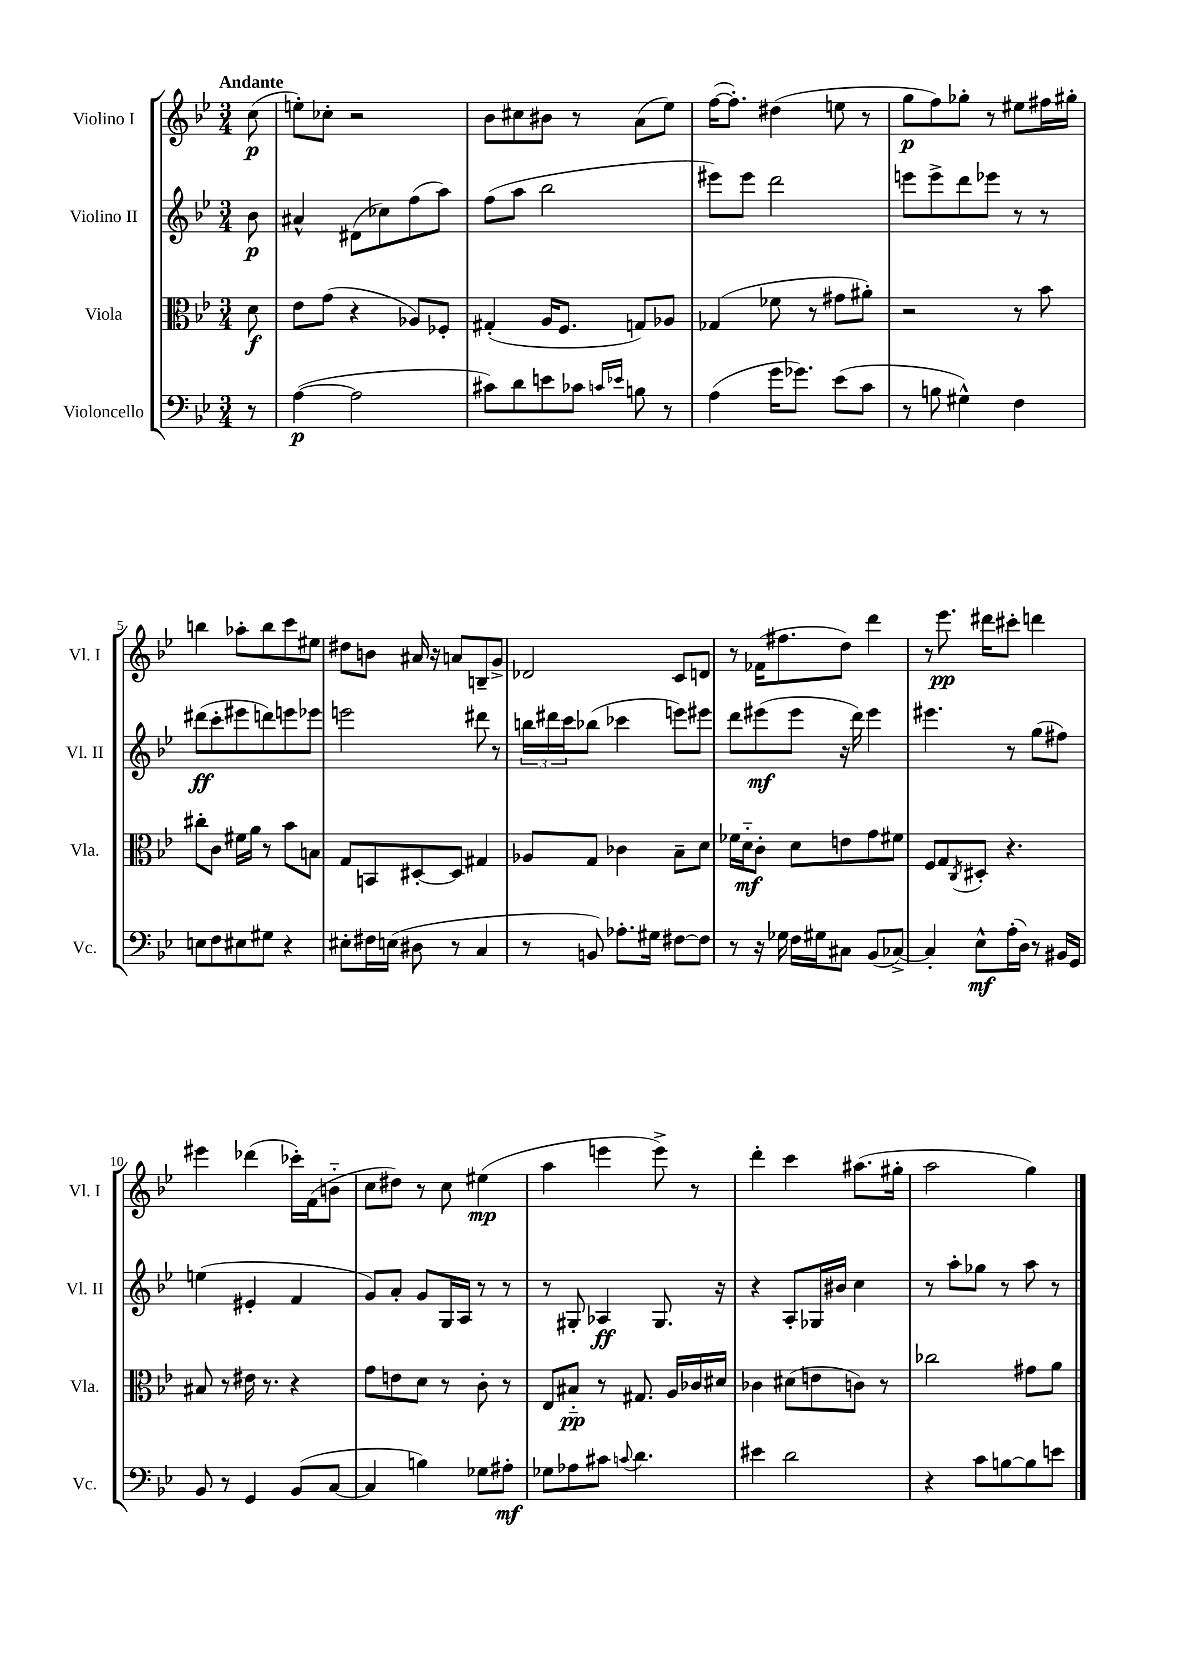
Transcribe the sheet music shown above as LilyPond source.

<<
\new StaffGroup <<
\new Staff = "s0" \with { instrumentName = "Violino I" shortInstrumentName = "Vl. I" } {
    \clef treble \key bes \major \numericTimeSignature \time 3/4 \partial 8 \tempo "Andante"
    c''8\p( |
    e''8-.) ces''8-. r2 |
    bes'8 cis''8 bis'8 r8 a'8( ees''8) |
    f''16~( f''8.-.) dis''4( e''8 r8 |
    g''8\p f''8) ges''8-. r8 eis''8 fis''16 gis''16-. |
    b''4 aes''8-. b''8 c'''8 eis''8 |
    dis''8 b'8 ais'16 r16 a'8 b8-- g'8-> |
    des'2 c'8 d'8 |
    r8 fes'16( fis''8. d''8) d'''4 |
    r8 ees'''8.\pp dis'''16 cis'''8-. d'''4 |
    eis'''4 des'''4( ces'''16-.) f'16( b'8-_ |
    c''8 dis''8) r8 c''8 eis''4\mp( |
    a''4 e'''4 e'''8->) r8 |
    d'''4-. c'''4 ais''8.( gis''16-. |
    a''2 g''4) \bar "|." |
}
\new Staff = "s1" \with { instrumentName = "Violino II" shortInstrumentName = "Vl. II" } {
    \clef treble \key bes \major \numericTimeSignature \time 3/4 \partial 8
    bes'8\p |
    ais'4-^ dis'8( ces''8) f''8( a''8) |
    f''8( a''8 bes''2 |
    eis'''8) eis'''8 d'''2 |
    e'''8 e'''8-> d'''8 ees'''8 r8 r8 |
    dis'''8\ff( c'''8-. eis'''8 d'''8) e'''8 ees'''8 |
    e'''2 dis'''8 r8 |
    \tuplet 3/2 { b''16 dis'''16 c'''16 } bes''8( ces'''4 e'''8) eis'''8 |
    d'''8 eis'''8\mf( eis'''8 r16 d'''16) eis'''4 |
    eis'''4. r8 g''8( fis''8) |
    e''4( eis'4-. f'4 |
    g'8) a'8-. g'8 g16 a16 r8 r8 |
    r8 gis8-. aes4\ff gis8. r16 |
    r4 a8-. ges16 bis'16 c''4 |
    r8 a''8-. ges''8 r8 a''8 r8 \bar "|." |
}
\new Staff = "s2" \with { instrumentName = "Viola" shortInstrumentName = "Vla." } {
    \clef alto \key bes \major \numericTimeSignature \time 3/4 \partial 8
    d'8\f |
    ees'8 g'8( r4 aes8) fes8-. |
    gis4-.( a16 f8. g8) aes8 |
    ges4( fes'8 r8 gis'8 ais'8-.) |
    r2 r8 bes'8 |
    cis''8-. c'8 fis'16 a'16 r8 bes'8 b8 |
    g8 b,8 dis8~-. dis8 gis4 |
    aes8 g8 ces'4 bes8-- d'8 |
    fes'16 d'16-_\mf c'8-. d'8 e'8 g'8 fis'8 |
    f8 g8 \acciaccatura { c8 } dis8-. r4. |
    bis8 r8 eis'16 r8. r4 |
    g'8 e'8 d'8 r8 c'8-. r8 |
    ees8 bis8-_\pp r8 gis8. a16 ces'16 dis'16 |
    ces'4 dis'8( e'8 c'8) r8 |
    ces''2 gis'8 a'8 \bar "|." |
}
\new Staff = "s3" \with { instrumentName = "Violoncello" shortInstrumentName = "Vc." } {
    \clef bass \key bes \major \numericTimeSignature \time 3/4 \partial 8
    r8 |
    a4~\p( a2 |
    cis'8) d'8 e'8 ces'8 \grace { c'16 ees'16 } b8 r8 |
    a4( g'16 ges'8.) ees'8( c'8 |
    r8 b8 gis4-^) f4 |
    e8 f8 eis8 gis8 r4 |
    eis8-. fis16 e16( dis8 r8 c4 |
    r8 b,8) aes8.-. gis16 fis8~ fis8 |
    r8 r16 ges16 f16 gis16 cis8 bes,8( ces8~->) |
    ces4-. ees8-^\mf a16-.( d16) r8 bis,16 g,16 |
    bes,8 r8 g,4 bes,8( c8~ |
    c4 b4) ges8 ais8-.\mf |
    ges8 aes8 cis'8 \appoggiatura { c'8 } d'4. |
    eis'4 d'2 |
    r4 c'8 b8~ b8 e'8 \bar "|." |
}
>>
>>
